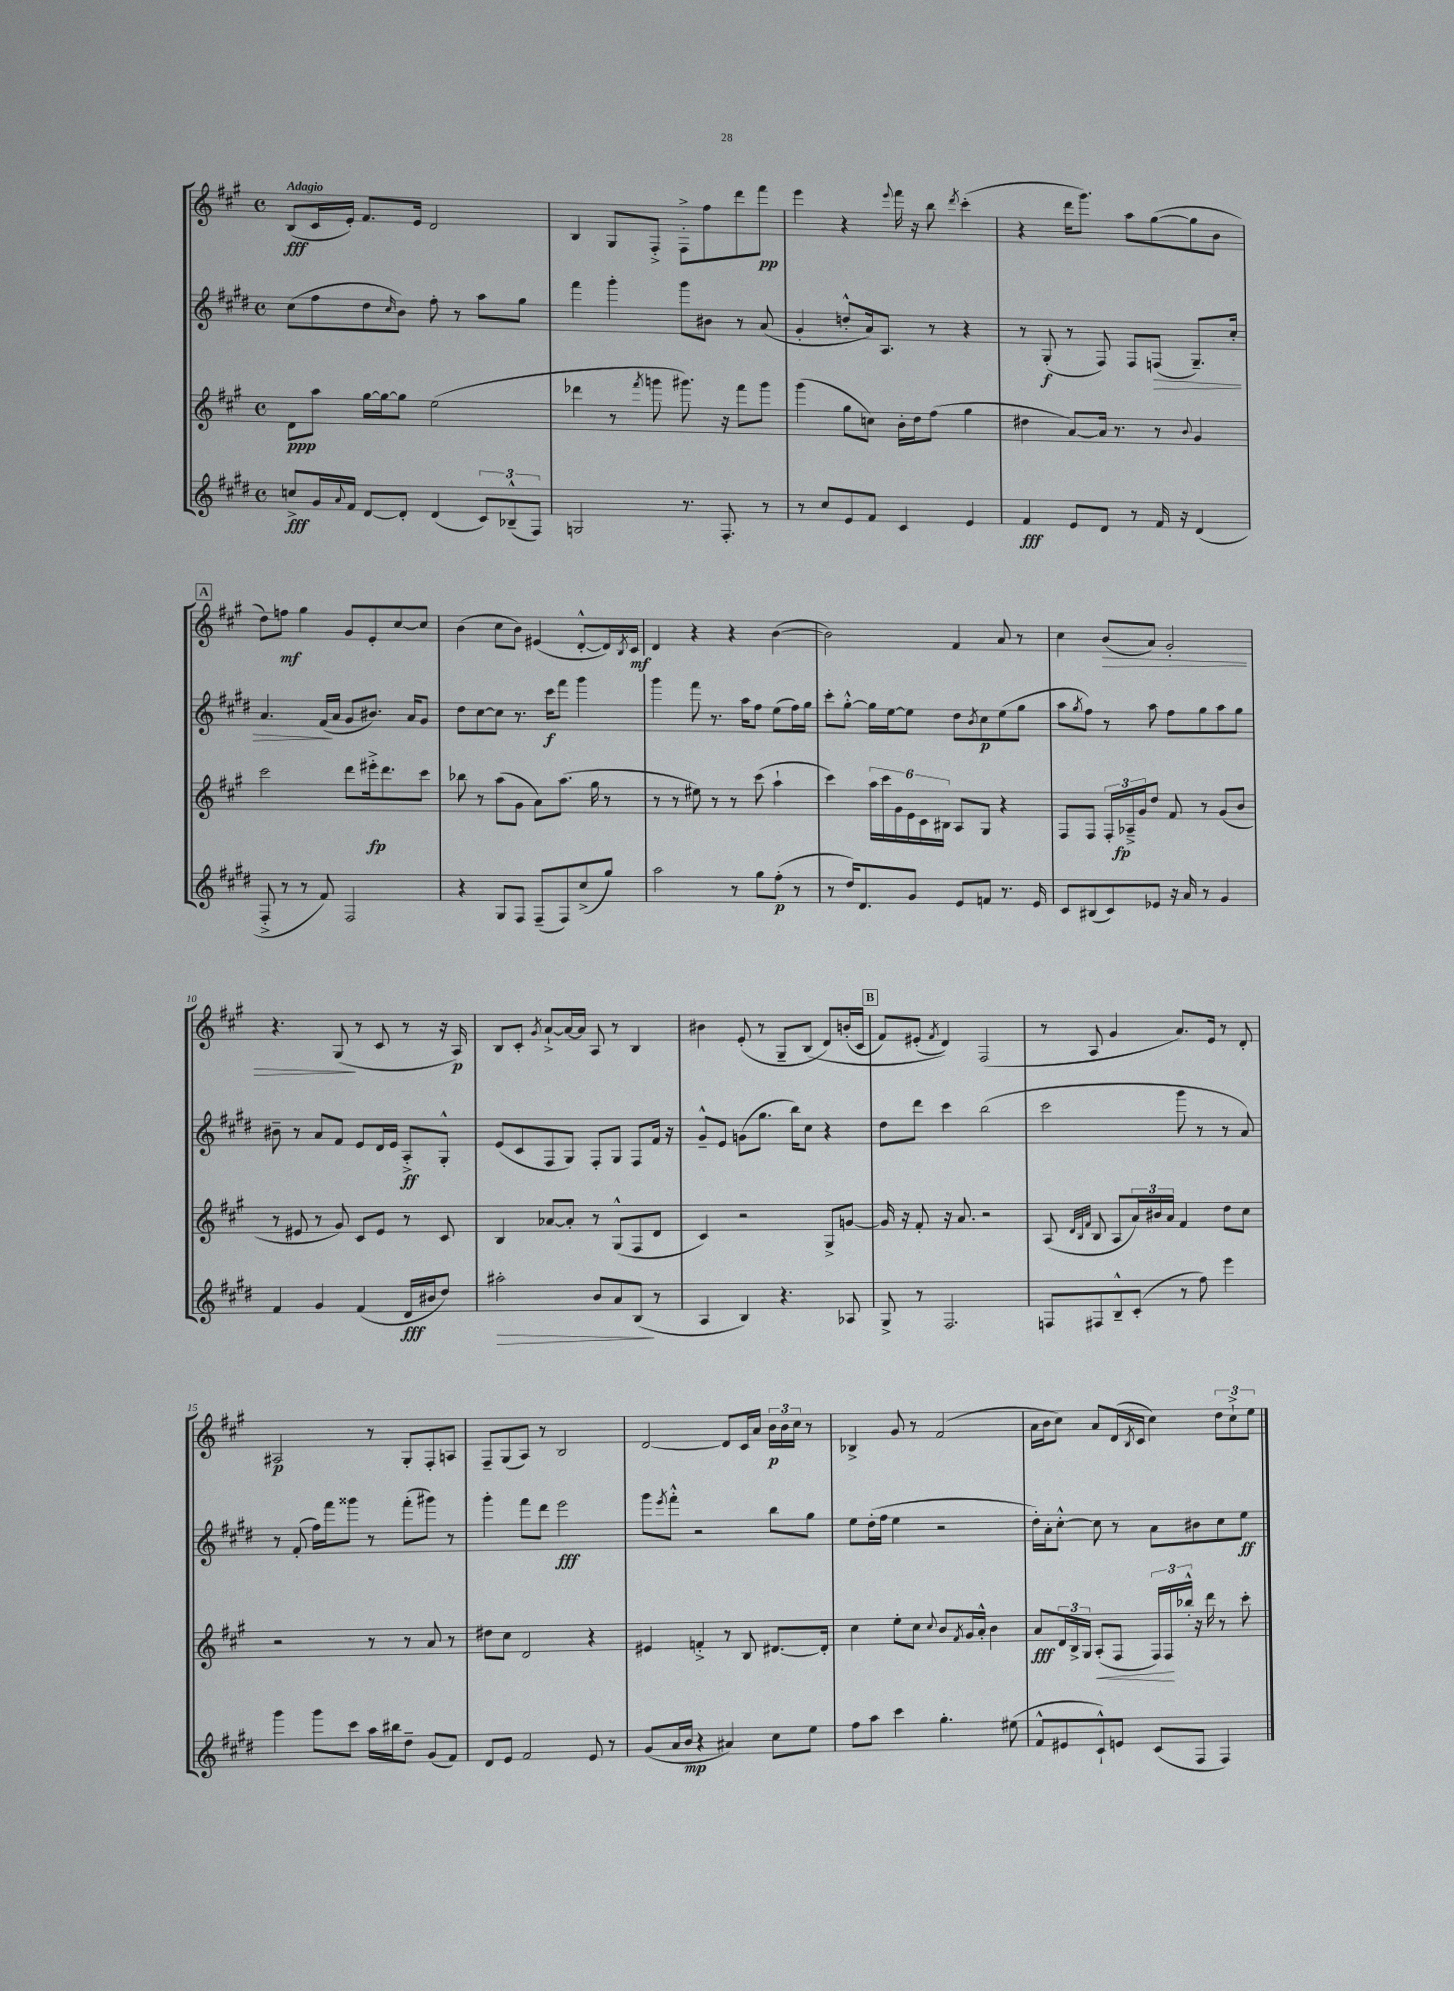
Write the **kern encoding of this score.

**kern	**kern	**kern	**kern
*staff4	*staff3	*staff2	*staff1
*clefG2	*clefG2	*clefG2	*clefG2
*k[f#c#g#d#]	*k[f#c#g#]	*k[f#c#g#d#]	*k[f#c#g#]
*M4/4	*M4/4	*M4/4	*M4/4
*met(c)	*met(c)	*met(c)	*met(c)
8cc^	8d	(8cc#	(8B
16g#	8aa	8ff#	16c#
8qqa	.	.	.
16f#	.	.	16e')
[8d#	[16gg#	8dd#	8.f#
.	16gg#_	.	.
.	.	16qqcc#	.
8d#']	8gg#]	8b)	.
.	.	.	16e
(4d#	(2ee	8ff#'	2d
.	.	8r	.
12c#)	.	8aa	.
(12B-~^^	.	.	.
.	.	8gg#	.
12F#)	.	.	.
=	=	=	=
2G	4ddd-	4fff#	4B
.	8r	4ggg#'	8G#
.	8qfff#	.	.
.	8ggg	.	8F#'^
8.r	8.ggg#)	8ggg#	8F#'^
.	.	8b#	8ff#
8.F#'	16r	.	.
.	8fff#	8r	8ddd
8r	8ggg#	(8a	8fff#
=	=	=	=
8r	(4ggg#	4g#'	4eee
8cc#	.	.	.
8e	8gg#	8dd'^^	4r
8f#	8cc)	16a)	.
.	.	8.A	.
.	.	.	8qqeee
4c#	16b'	.	16fff#
.	16dd	.	16r
.	(8ff#	8r	8bb
.	.	.	8qddd
4e	4gg#	4r	(4ccc#'
=	=	=	=
4f#	4dd#	8r	4r
.	.	(8G#'	.
8e	[8a)	8r	16ddd
.	.	.	8.ggg#)
8d#	16a]	8F#)	.
.	8.r	.	.
8r	.	8F#	8aa
16f#	8r	(8F	([8gg#
16r	.	.	.
.	8qqb	.	.
(4d#	4g#	8.G#~)	8gg#]
.	.	.	8b
.	.	16cc#'	.
=	=	=	=
8F#'^	2ccc#	4.a	8dd)
8r	.	.	8ff
8r	.	.	4gg#
8f#)	.	(16f#	.
.	.	16a	.
2F#	8ddd	8g#	8g#
.	16eee#'^	8.b#)	8e'
.	8.ddd	.	.
.	.	.	[8cc#
.	.	16a	.
.	8ccc#	8g#	8cc#]
=	=	=	=
4r	8bb-	8dd#	(4b
.	8r	[8cc#	.
8G#	(8aa	8cc#]	8cc#
8F#	8g#	8.r	8b)
(8F#~	8a)	.	(4e#
.	.	16ccc#	.
8F#)	(8.aa	8fff#	.
(8cc#^	.	4ggg#	[8d'^^
.	16gg#	.	.
8gg#)	8r	.	16d])
.	.	.	8qB
.	.	.	16c#
=	=	=	=
2aa	8r	4ggg#	4d
.	8r	.	.
.	8ee#)	8fff#	4r
.	8r	8.r	.
8r	8r	.	4r
.	.	16aa	.
8gg#	(8ccc#	8ff#	.
(8ff#'	4aa`	(8ee	([4b
8r	.	16ff#)	.
.	.	16gg#	.
=	=	=	=
8r	4ccc#)	8ccc#'	2b])
16dd#)	.	[8gg#'^^	.
8.d#	.	.	.
.	24aa	16gg#]	.
.	24ccc#	.	.
.	.	[16ee	.
.	24g#	.	.
8g#	24e	8ee]	.
.	24c#	.	.
.	24B#	.	.
8e	8A	8dd#	4f#
.	.	8qb	.
8f	8G#	8cc#	.
8.r	4r	(8ee	8a
.	.	8gg#	8r
16e	.	.	.
=	=	=	=
8c#	8F#	8aa	4cc#
.	.	8qgg#	.
(8B#	8F#	8ff#)	.
8c#)	24F#'	8r	(8b
.	24A-~^	.	.
.	24g#	.	.
8e-	8dd	8aa	8a)
16r	8f#	8ff#	2g#'
16a	.	.	.
8r	8r	8gg#	.
4g#	(8g#	8aa	.
.	8b	8gg#	.
=	=	=	=
4f#	8r	8b#~	4.r
.	8e#	8r	.
4g#	8r	8a	.
.	8g#)	8f#	(8G#
(4f#	8c#	8e	8r
.	8e#	16d#	8c#
.	.	16e	.
16d#	8r	8A'^	8r
16b#	.	.	.
8dd#)	8c#	8G#'^^	16r
.	.	.	16A)
=	=	=	=
2aa#'	4B	(8e	8B
.	.	8c#	8c#'
.	.	.	8qg#
.	[8a-	8F#	[8a`^
.	8a-']	8G#)	16a_
.	.	.	16a]
8b	8r	8F#'	8A
8a	(8G#^^	8G#	8r
(8B	8F#	8F#	4B
8r	8d	16f#	.
.	.	16r	.
=	=	=	=
4A	4c#)	8g#~^^	4b#
.	.	8e	.
4B)	2r	(8g	(8e'
.	.	8.gg#	8r
4.r	.	.	8G#~
.	.	16bb)	.
.	.	8cc#	&(8B
.	8G#^	4r	8d)
8A-	[8g	.	(16b'
.	.	.	16c#
=	=	=	=
8G#^	16g]	8dd#	8f#)
.	16r	.	.
8r	8f#'	8ddd#	(8e#'
.	.	.	8qf#
2.F#	16r	4ccc#	4d)&)
.	8.a	.	.
.	2r	(2bb	(2F#
=	=	=	=
8F	(8A	2ccc#	8r
.	32qqd	.	.
.	32qqB	.	.
.	32qqf#	.	.
8F#	8B	.	8A
8B~^^	8A	.	4g#
(8c#'	24a)	.	.
.	24b#	.	.
.	24a	.	.
8r	4f#	8ggg#	8.a)
8ff#)	.	8r	.
.	.	.	16e
4eee	8dd	8r	8r
.	8cc#	8a)	8d'
=	=	=	=
4ggg#	2r	8r	2A#
.	.	(8f#'	.
8ggg#	.	16ff#)	.
.	.	16fff#	.
8ccc#	.	8ggg##	.
16aa	8r	8r	8r
16bb#	.	.	.
8dd#~	8r	(8fff#'	8G#'
(8g#	8a	8ggg#)	8F#'
8f#)	8r	8r	8A
=	=	=	=
8d#	8dd#	4ggg#'	8F#~
8e	8cc#	.	(8G#
2f#	2d	8fff#	8A)
.	.	8ddd#	8r
.	.	2eee	2B
8e	4r	.	.
8r	.	.	.
=	=	=	=
(8g#	4e#	8ggg#	[2d
.	.	8qeee	.
16a	.	8fff#'^^	.
16b	.	.	.
4r	4f'^	2r	.
4a#)	8r	.	8d]
.	8B	.	16c#
.	.	.	16a
8cc#	[8.d#	8bb	24b
.	.	.	24b
.	.	.	24cc#
8ee	.	8gg#	8r
.	16d#']	.	.
=	=	=	=
8ff#	4cc#	8ee	4B-^
8aa	.	(16dd#'	.
.	.	16ff#	.
4ccc#	8ee'	4ee	8g#
.	8cc#	.	8r
.	8qqcc#	.	.
4.gg#'	8b	2r	(2f#
.	8qf#	.	.
.	16g#	.	.
.	16a'^^	.	.
.	4b	.	.
(8ee#	.	.	.
=	=	=	=
8f#^^	8a	16dd#')	16a
.	.	16a'	16b
8e#	24d	[8cc#'^^	8cc#)
.	24B^	.	.
.	24G#	.	.
8c#`^^)	(8A'	8cc#]	8a
8e	8F#	8r	(16d
.	.	.	8qB
.	.	.	16c#
(8c#	24F#)	8a	4cc#)
.	24F#	.	.
.	24bb-'^^	.	.
8F#	16r	8b#	.
.	16ddd	.	.
4F#)	8r	8cc#	12dd
.	.	.	12cc#`^
.	8ccc#'	8ee	.
.	.	.	12ee
==	==	==	==
*-	*-	*-	*-
